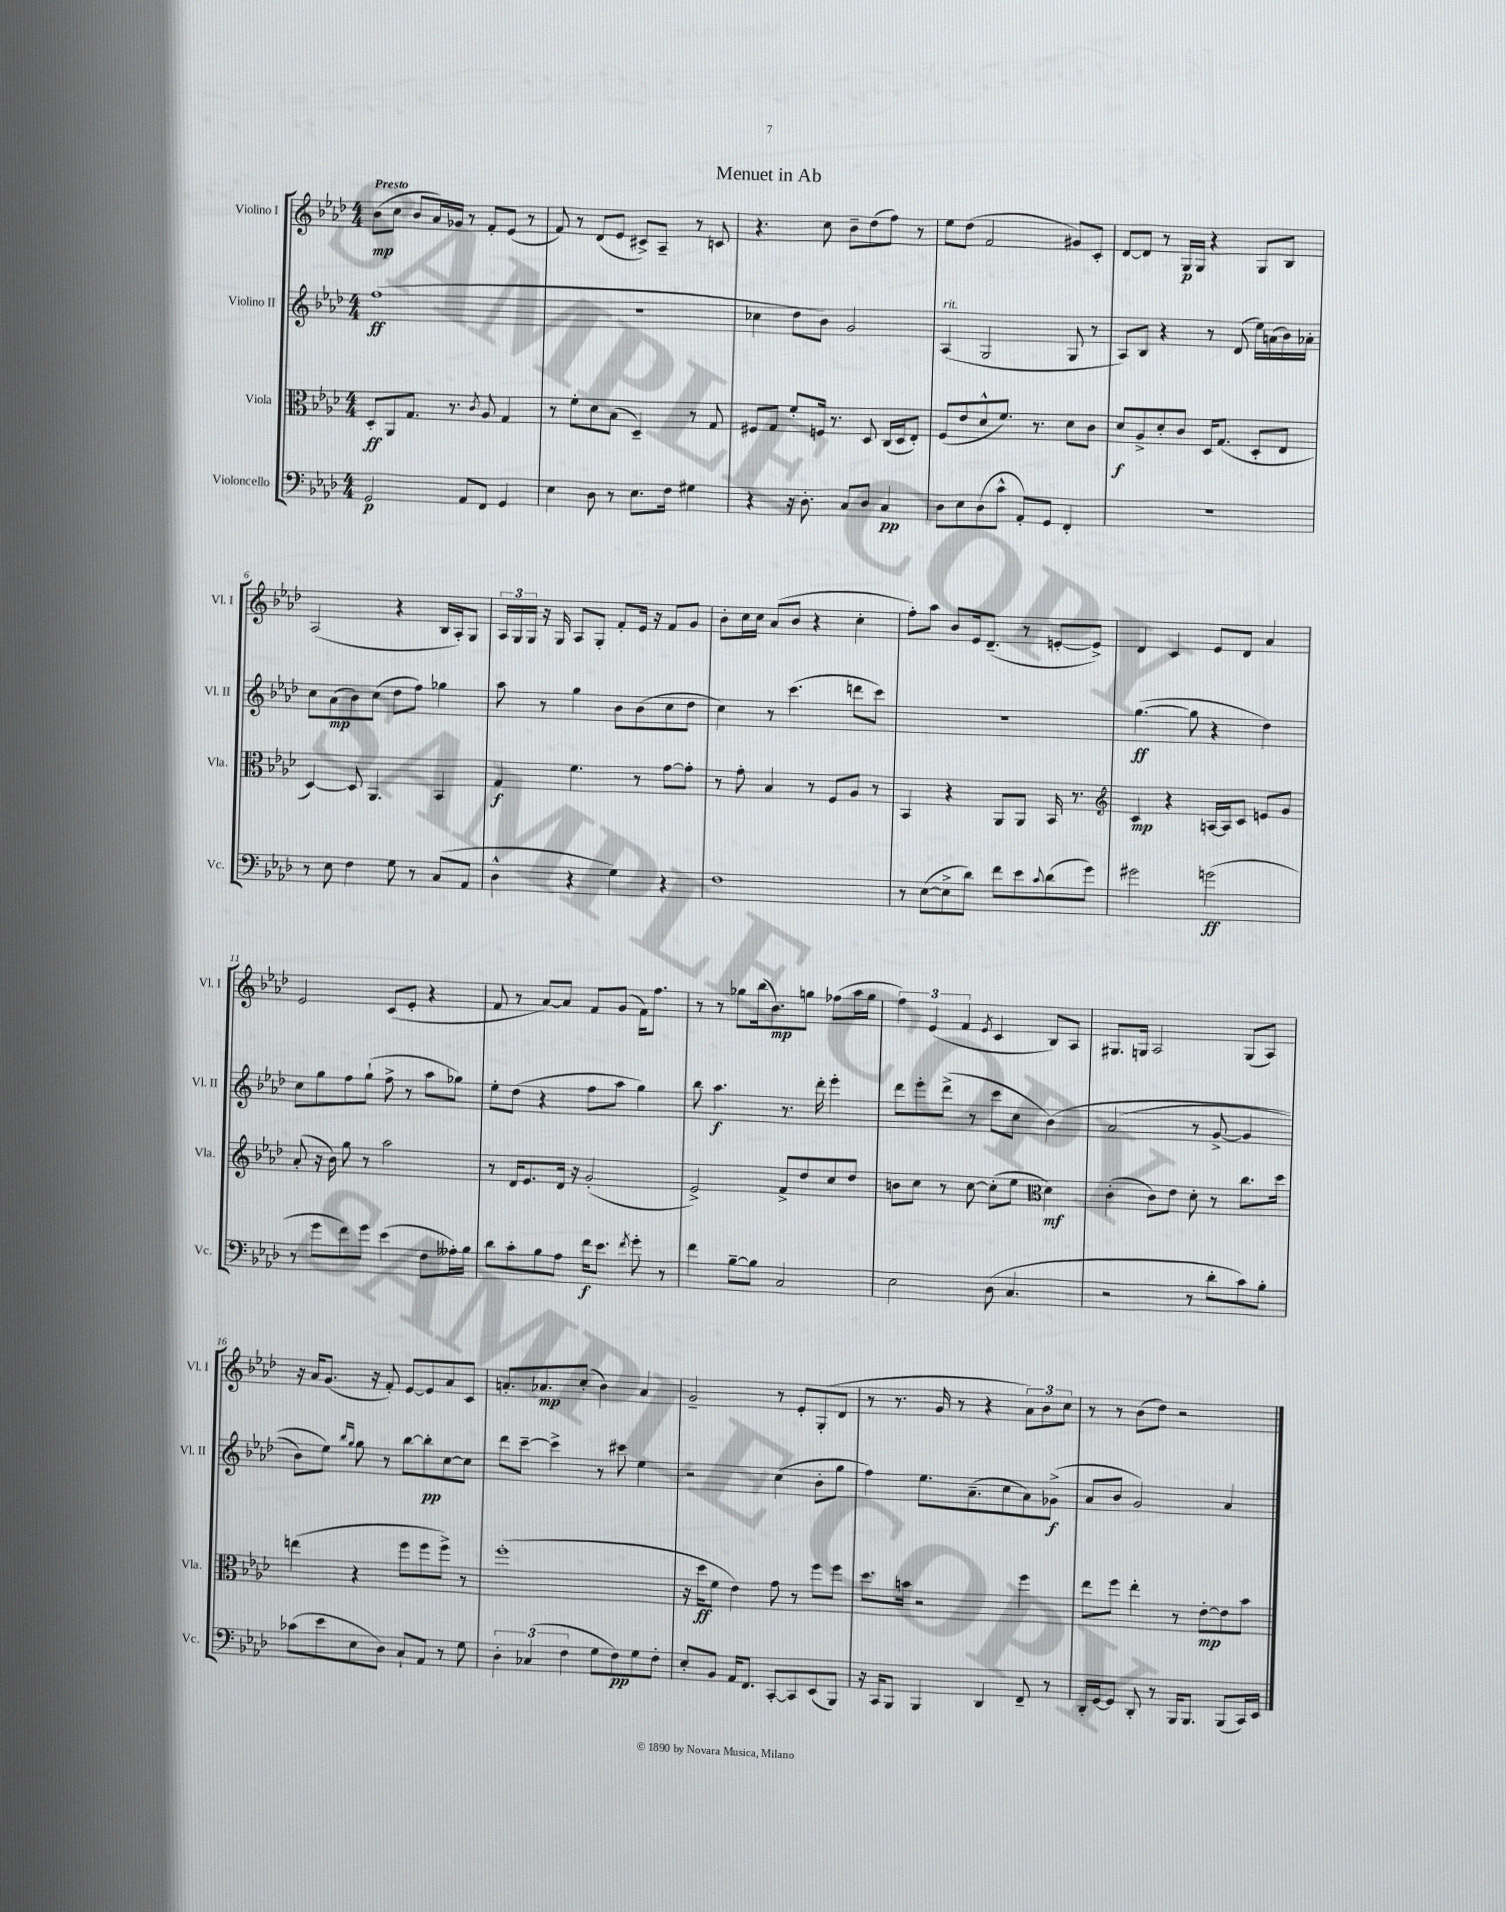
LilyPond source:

\header { title = "Menuet in Ab" }
<<
\new StaffGroup <<
\new Staff = "s0" \with { instrumentName = "Violino I" shortInstrumentName = "Vl. I" } {
    \clef treble \key aes \major \numericTimeSignature \time 4/4 \tempo "Presto"
    bes'8\mp( c''8 bes'8 aes'16) ges'16 r8 f'8-. ees'8( r8 |
    f'8) r8 des'8( ees'8 cis'8->) aes8-- r8 c'8 |
    r4. c''8 bes'8-- des''8( f''8) r8 |
    ees''8 des''8( f'2 gis'8) c'8-. |
    des'8~ des'8 r8 g16\p g16 r4 g8 bes8 |
    aes2( r4 bes16 aes16-.) g8 |
    \tuplet 3/2 { aes16 g16 g16 } r16 g16 aes8 g8-. f'8-. ees'16 r16 f'8 g'8 |
    bes'8-. c''16 c''16 aes'8( bes'8 r4 c''4-. |
    f''8-.) aes''8 bes'8 ees'16 des'8.--( r8 e'8~-. e'8->) |
    des'4 c'4 ees'8 des'8 aes'4 |
    ees'2 c'8( ees'8-. r4 |
    f'8 r8 aes'8~) aes'8 f'8 g'8( f'16) f''8. |
    r8 r8 ges''8 bes''16( bes'8.\mp) g''8 fes''8( aes''16 g''16 |
    \tuplet 3/2 { f''4) ees'4( f'4 } \acciaccatura { ees'8 } c'4 bes8) aes8 |
    gis8. g16 aes2 g8( aes8) |
    r16 aes'16 g'8.( r16 f'8-.) ees'8~ ees'8 aes'8 c'8 |
    a'8.-. aes'8.\mp c''8-.( bes'4) aes'4 |
    g'2-- r8 ees'8-. g8-.( des'8 |
    r8 r8. g'16 r8 r4 \tuplet 3/2 { aes'8) bes'8 c''8 } |
    r8 r8 bes'8( des''8) r2 \bar "|." |
}
\new Staff = "s1" \with { instrumentName = "Violino II" shortInstrumentName = "Vl. II" } {
    \clef treble \key aes \major \numericTimeSignature \time 4/4
    f''1\ff( |
    R1 |
    ces''4 des''8 bes'8) g'2 |
    aes4^\markup { \italic "rit." }( g2 g8 r8 |
    aes8) bes8 r4 r8 des'8( ees''16) a'16( bes'16) aes'16-. |
    c''8 aes'8\mp( bes'8) c''8( des''8 f''8) ges''4 |
    aes''8 r8 g''4 bes'8 bes'8( c''8 des''8 |
    c''4) r8 c'''4.( d'''8 c'''8) |
    R1 |
    g''4.~\ff( g''8 r4 des''4) |
    c''8 g''8 f''8 g''8-!( f''8-> r8 aes''8 ges''8) |
    ees''8-. des''8( r4 f''8 aes''8 g''4) |
    bes''8 aes''4.\f r8. des'''16-. ees'''4-. |
    des'''8 ees'''8-. des'''8->( r8 c'''8 c''8 bes'4)\( |
    aes'2( r8 g'8~-> g'4 |
    bes'8) ees''8\) \grace { bes''16 g''16 } g''8 r8 bes''8~ bes''8-.\pp c''8~ c''8 |
    des'''8 c'''8~-- c'''4-> r8 cis'''8 ees''4 |
    r2 c''4( bes'8-. g''8 |
    f''4) ees''8. aes'8.--( c''8 aes'8) ges'8->\f( |
    aes'8 bes'8 g'2) aes'4 \bar "|." |
}
\new Staff = "s2" \with { instrumentName = "Viola" shortInstrumentName = "Vla." } {
    \clef alto \key aes \major \numericTimeSignature \time 4/4
    des8-.\ff aes,8 g8. r8. \acciaccatura { c'8 } aes8 g4 |
    r8 f'8-. des'8 bes8( des4--) r8 g8 |
    fis8 g8 f'8-. f16 r8. des8 c16( des16 ees8-.) |
    f8( ees'8 des'8-^ f'8.) r8. des'8 c'8 |
    des'8\f aes8-> des'8-. c'8 des16 g8.( des8-. ees8 |
    des4~) des8 aes,4. bes,4 |
    g4\f f'4. r8 g'8~ g'8-. |
    r8 g'8-. bes4 r8 f8 aes8 r8 |
    bes,4 r4 aes,8 aes,8 bes,16 r8. |
    \clef treble c'4\mp r4 a16~ a16 c'8 e'8 g'8 |
    aes'8-.( r16 bes'16) g''8 r8 aes''2 |
    r8 des'16 ees'8. des'16 r16 g'2-.( |
    ees'2->) f'8-> des''8 c''8 des''8 |
    b'8 c''8 r8 c''8~ c''8-.( ees''8 \clef alto des'4\mf) |
    c'4-.( c'8) ees'8 des'8-. r8 c''8. des''16 |
    e''4( r4 f''8 f''8 f''8->) r8 |
    f''1-.( |
    r16 des''16\ff f'8 ees'4) g'8 r8 f''8 f''8 |
    des''8. b'16 r2 f''4 |
    ees''8 f''8 ees''4-. r8 ees'8~-.\mp ees'8 bes'8 \bar "|." |
}
\new Staff = "s3" \with { instrumentName = "Violoncello" shortInstrumentName = "Vc." } {
    \clef bass \key aes \major \numericTimeSignature \time 4/4
    g,2\p aes,8 f,8 g,4 |
    ees4 des8 r8 ees8. f16 gis4 |
    r4 r16 des8.-. c8 des8 c4\pp |
    des8 ees8 des8( c'8-^ aes,8-.) g,8 f,4-. |
    R1 |
    r8 ees8 f4 g8 r8 c8( aes,8 |
    des4-^ r4 g4) r4 |
    f1 |
    r8 ees8~( ees8-> des'8) f'8 ees'8 \appoggiatura { c'8 } des'8( g'8) |
    gis'2 g'2\ff( |
    r8 g'8 f'8) g'8 ees'4( f8 aeses16-.) bes16 |
    des'8 c'8-. bes8 aes8 f'16\f ees'8. \acciaccatura { f'8 } g'8-. r8 |
    f'4 bes8~-- bes8 c2 |
    ees2 des8( c4. |
    r2 r8 des'8-. c'8) bes8-. |
    ces'8( ees'8 ees8 des8) c8-! aes,8 r8 g8 |
    \tuplet 3/2 { des4-. ces4( f4 } g8 f8\pp) g8 f8-. |
    ees8-. bes,8 aes,16 f,8. c,8~-. c,8 ees,8( bes,,8) |
    r16 c,16 bes,,8 bes,,4 des,4 f,8-- r8 |
    des,16-. g,16~ g,8 des,8-. r8 bes,,16 bes,,8. bes,,8( c,16) ees,16 \bar "|." |
}
>>
>>
